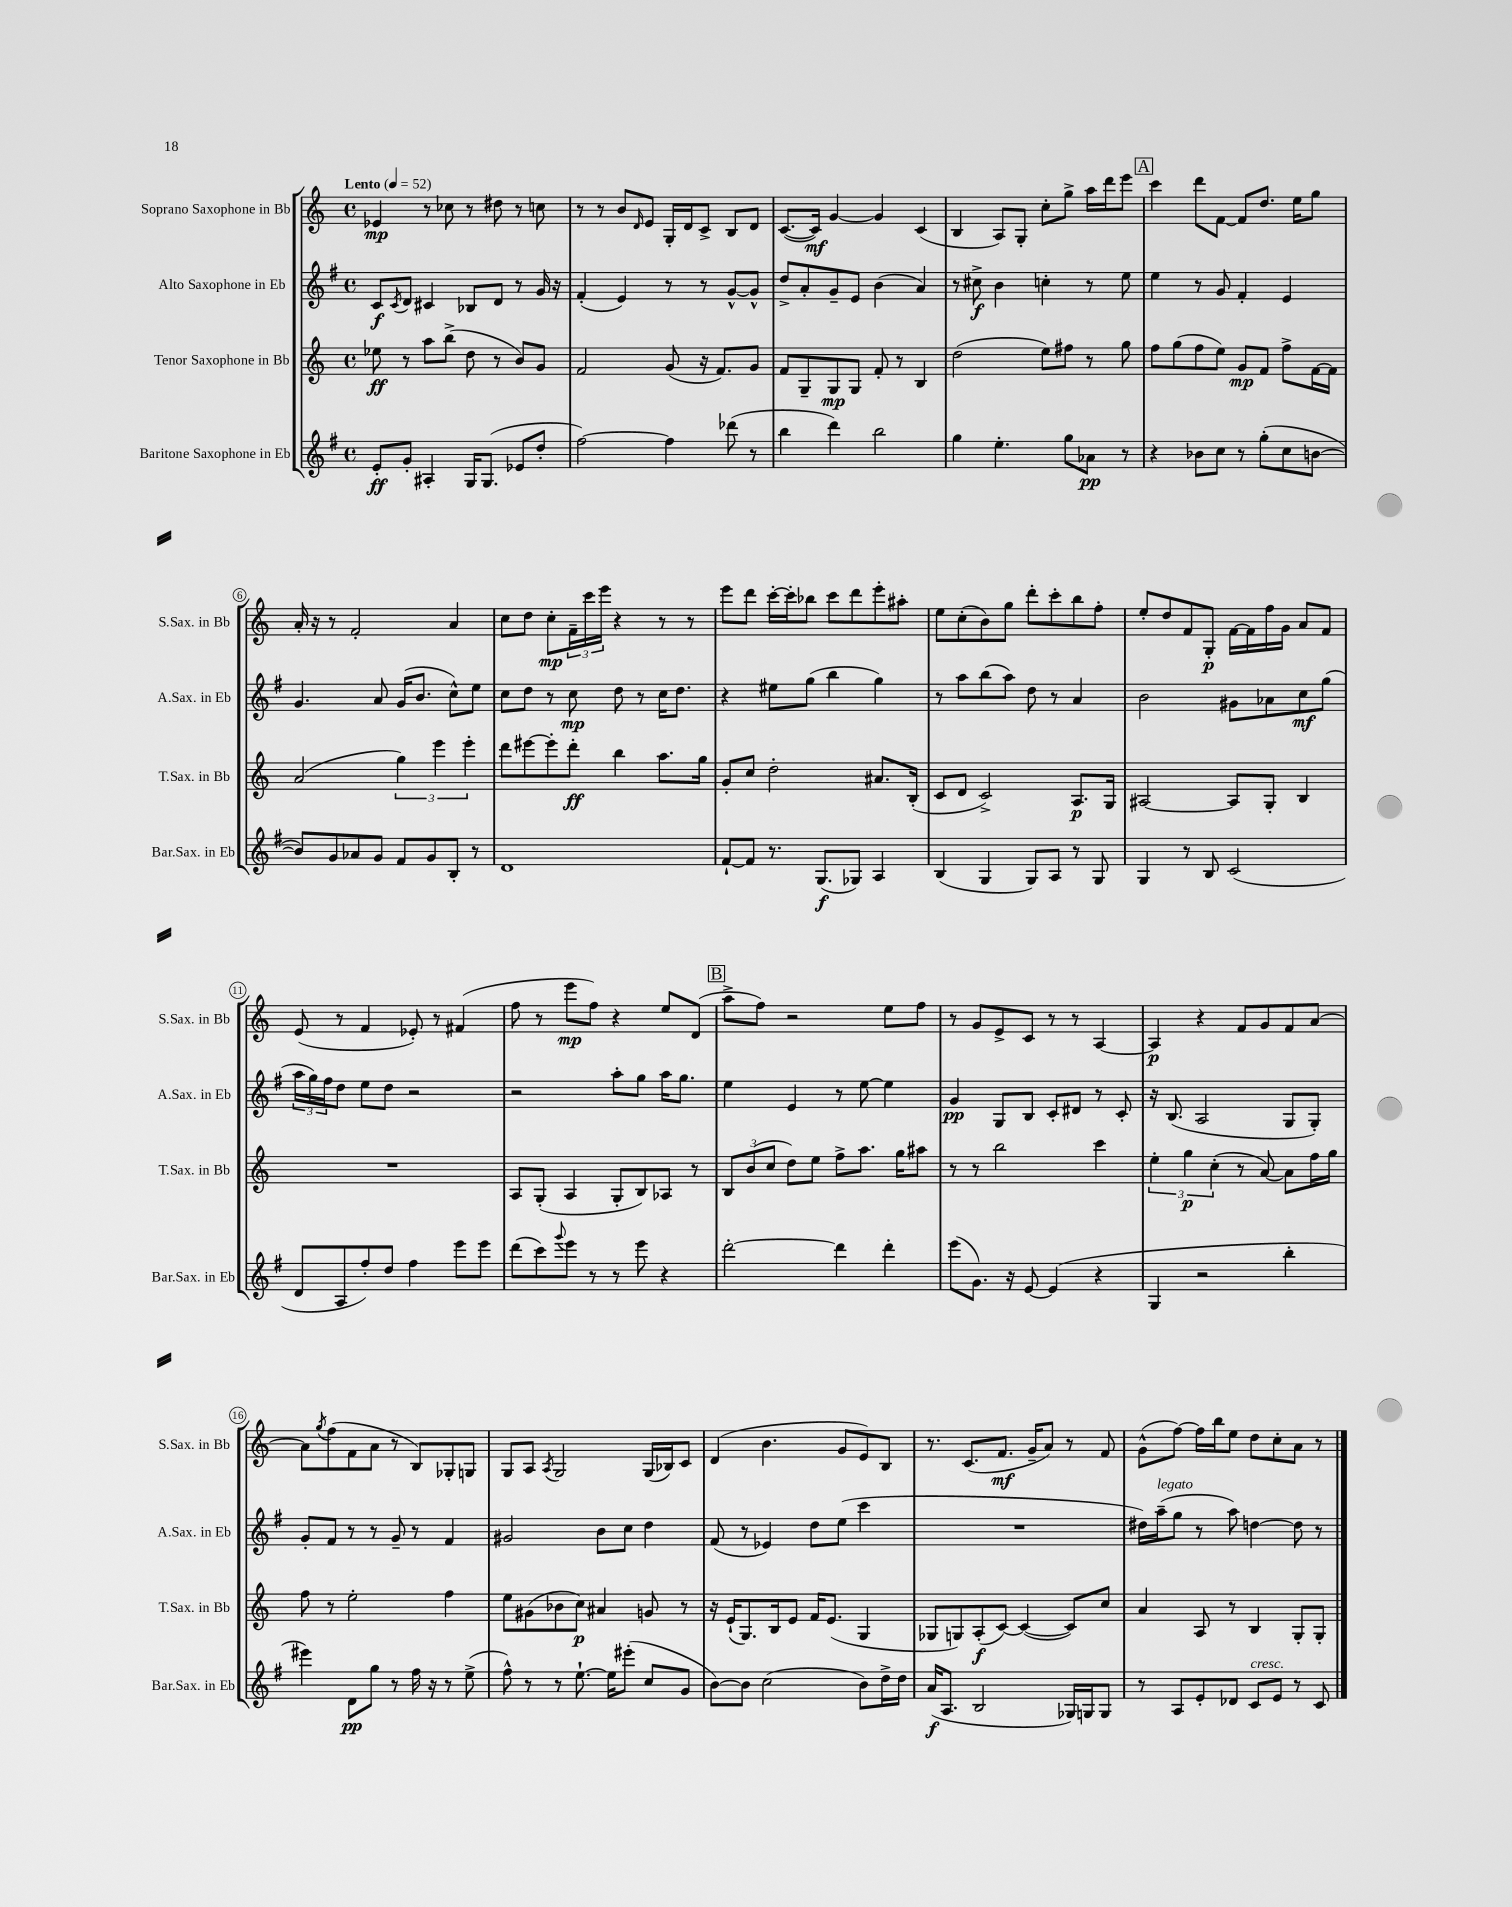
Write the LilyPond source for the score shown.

<<
\new StaffGroup <<
\new Staff = "s0" \with { instrumentName = "Soprano Saxophone in Bb" shortInstrumentName = "S.Sax. in Bb" } {
    \clef treble \key c \major \defaultTimeSignature \time 4/4 \tempo "Lento" 4 = 52
    ees'4\mp r8 ces''8 r8 dis''8 r8 c''8 |
    r8 r8 b'8 \grace { d'16 } e'8 g16-. d'16 c'8-> b8 d'8 |
    c'8.~( c'16\mf) g'4~ g'4 c'4( |
    b4 a8) g8-. c''8-. g''8-> a''16 d'''16 e'''8 |
    \mark \markup { \box "A" } c'''4 d'''8 f'8~ f'8 d''8. e''16 g''8 |
    a'16-. r16 r8 f'2-. a'4 |
    c''8 d''8 c''8-.\mp \tuplet 3/2 { f'16-- c'''16 e'''16 } r4 r8 r8 |
    e'''8 d'''8 c'''16~-. c'''16-. bes''8 c'''8 d'''8 e'''8-. ais''8-. |
    e''8 c''8-.( b'8) g''8 d'''8-. c'''8-. b''8 f''8-. |
    e''8-. d''8 f'8 g8-.\p f'16~ f'16 f''16 g'16 a'8 f'8 |
    e'8( r8 f'4 ees'8-.) r8 fis'4( |
    f''8 r8 e'''8\mp f''8) r4 e''8 d'8( |
    \mark \markup { \box "B" } a''8-> f''8) r2 e''8 f''8 |
    r8 g'8 e'8-> c'8 r8 r8 a4~ |
    a4\p r4 f'8 g'8 f'8 a'8~ |
    a'8 \acciaccatura { g''8 } f''8( f'8 a'8 r8 b8) ges8-. g8 |
    g8 a8 \acciaccatura { a8 } g2 g16( bes16) c'8 |
    d'4( b'4. g'8 e'8) b8 |
    r8. c'8.( f'8.\mf g'16-- a'8) r8 f'8 |
    g'8-^( f''8~) f''16 b''16 e''8 d''8 c''8-. a'8 r8 \bar "|." |
}
\new Staff = "s1" \with { instrumentName = "Alto Saxophone in Eb" shortInstrumentName = "A.Sax. in Eb" } {
    \clef treble \key g \major \defaultTimeSignature \time 4/4
    c'8\f \acciaccatura { c'8 } d'8 cis'4 bes8 d'8 r8 g'16 r16 |
    fis'4-.( e'4) r8 r8 g'8~-^ g'8-^ |
    d''8-> a'8-. g'8-- e'8 b'4( a'4) |
    r8 cis''8->\f b'4 c''4-. r8 e''8 |
    \mark \markup { \box "A" } e''4 r8 g'8 fis'4-. e'4 |
    g'4. a'8 g'16( b'8. c''8-^) e''8 |
    c''8 d''8 r8 c''8\mp d''8 r8 c''16 d''8. |
    r4 eis''8 g''8( b''4 g''4) |
    r8 a''8 b''8( a''8) d''8 r8 a'4 |
    b'2 gis'8 aes'8 c''8\mf g''8( |
    \tuplet 3/2 { a''16 g''16) fis''16 } d''8 e''8 d''8 r2 |
    r2 a''8-. g''8 a''16 g''8. |
    \mark \markup { \box "B" } e''4 e'4 r8 e''8~ e''4 |
    g'4\pp g8 b8 c'8-. dis'8 r8 c'8-. |
    r16 b8.( a2 g8 g8-.) |
    g'8-. fis'8 r8 r8 g'8-- r8 fis'4 |
    gis'2 b'8 c''8 d''4 |
    fis'8( r8 ees'4) d''8 e''8( c'''4 |
    R1 |
    dis''16) a''16--^\markup { \italic "legato" }( g''8 r8 a''8) d''4~ d''8 r8 \bar "|." |
}
\new Staff = "s2" \with { instrumentName = "Tenor Saxophone in Bb" shortInstrumentName = "T.Sax. in Bb" } {
    \clef treble \key c \major \defaultTimeSignature \time 4/4
    ees''8\ff r8 a''8 b''8->( d''8 r8 b'8) g'8 |
    f'2 g'8( r16 f'8.) g'8 |
    f'8 g8-- g8\mp g8 f'8-. r8 b4 |
    d''2( e''8) fis''8 r8 g''8 |
    \mark \markup { \box "A" } f''8 g''8( f''8 e''8) g'8\mp f'8 f''8-> f'16~ f'16 |
    a'2( \tuplet 3/2 { g''4) e'''4 e'''4-. } |
    d'''8 eis'''8~ eis'''8-. d'''8-.\ff b''4 a''8. g''16 |
    g'8-. c''8 d''2-. ais'8. b16-.( |
    c'8 d'8 c'2->) a8.\p g16 |
    ais2~ ais8 g8-. b4 |
    R1 |
    a8 g8-.( a4 g8-. b8) aes8 r8 |
    \mark \markup { \box "B" } \tuplet 3/2 { b8 b'8( c''8 } d''8) e''8 f''8-> a''8. g''16 ais''8 |
    r8 r8 b''2 c'''4 |
    \tuplet 3/2 { e''4-. g''4\p c''4-.( } r8 a'8~) a'8 f''16 g''16 |
    f''8 r8 e''2-. f''4 |
    e''8 gis'8( bes'8 c''8\p) ais'4 g'8 r8 |
    r16 e'16-!( g8.) b16 e'8 f'16 e'8.( g4 |
    ges8 g8) a8-.\f( c'8~) c'4~( c'8) c''8 |
    a'4 a8 r8 b4 g8-. g8-. \bar "|." |
}
\new Staff = "s3" \with { instrumentName = "Baritone Saxophone in Eb" shortInstrumentName = "Bar.Sax. in Eb" } {
    \clef treble \key g \major \defaultTimeSignature \time 4/4
    e'8-.\ff g'8-. ais4-. g16 g8.( ees'8 d''8-. |
    fis''2~) fis''4 des'''8( r8 |
    b''4 d'''4) b''2 |
    g''4 e''4.-. g''8 aes'8\pp r8 |
    \mark \markup { \box "A" } r4 bes'8 c''8 r8 g''8-.( c''8 b'8~ |
    b'8) g'8 aes'8 g'8 fis'8 g'8 b8-. r8 |
    d'1 |
    fis'8~-! fis'8 r8. g8.\f( ges8) a4 |
    b4( g4 g8) a8 r8 g8 |
    g4 r8 b8 c'2( |
    d'8 a8 fis''8-.) d''8 fis''4 e'''8 e'''8 |
    d'''8( c'''8) \appoggiatura { g'''8 } e'''8 r8 r8 e'''8 r4 |
    \mark \markup { \box "B" } d'''2~-. d'''4 d'''4-. |
    e'''8( g'8.) r16 e'8~ e'4( r4 |
    g4 r2 b''4-. |
    eis'''4) d'8\pp g''8 r8 fis''16 r16 r8 e''8->( |
    fis''8-^) r8 r8 e''8.~-! e''16 eis'''8-.( c''8 g'8 |
    b'8~) b'8 c''2( b'8) d''16-> d''16 |
    a'16\f( a8. b2 ges16) g16 g8 |
    r8 a8 e'8-. des'8 c'8^\markup { \italic "cresc." } e'8 r8 c'8 \bar "|." |
}
>>
>>
\layout { \context { \Score \override BarNumber.stencil = #(make-stencil-circler 0.1 0.3 ly:text-interface::print) } }
